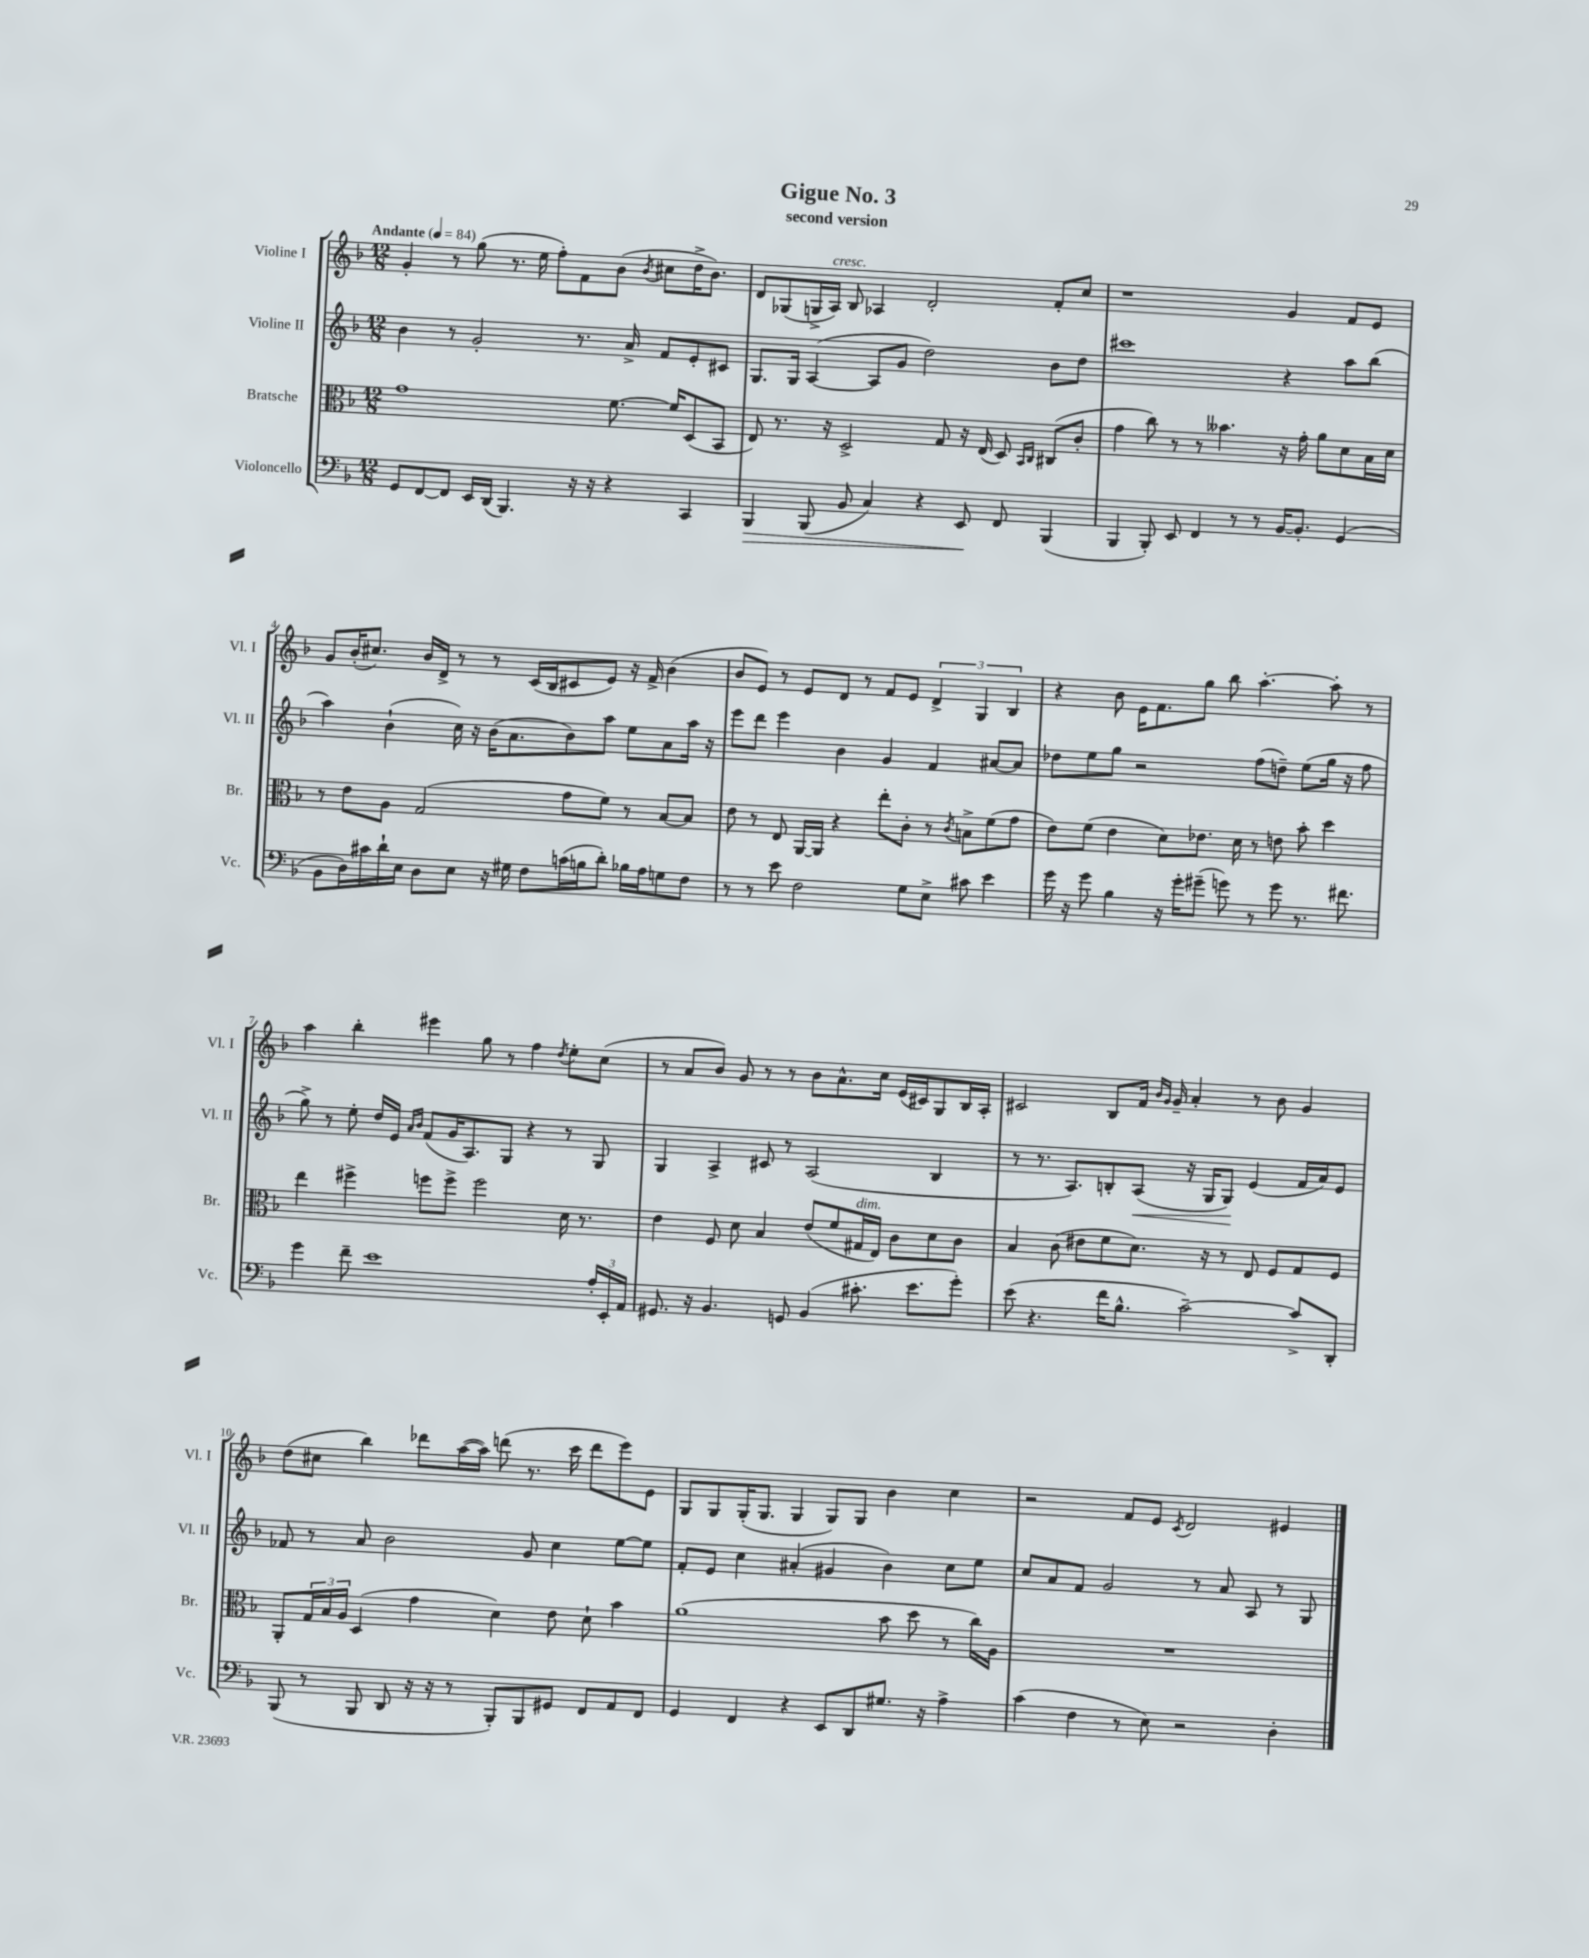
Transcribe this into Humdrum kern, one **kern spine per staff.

**kern	**kern	**kern	**kern
*staff4	*staff3	*staff2	*staff1
*clefF4	*clefC3	*clefG2	*clefG2
*k[b-]	*k[b-]	*k[b-]	*k[b-]
*M12/8	*M12/8	*M12/8	*M12/8
*MM84	*MM84	*MM84	*MM84
8GG	1g	4b-	4g'
[8FF	.	.	.
8FF]	.	8r	8r
16EE	.	2g'	(8gg
(16DD	.	.	.
4.BBB-)	.	.	8.r
.	.	.	16ee
.	.	.	8ff')
16r	.	8.r	8f
16r	.	.	.
4r	[8.f	.	(8b-
.	.	16a^	.
.	.	.	8qb-
.	.	8f	8cc#
.	16f]	.	.
4CC	(8D	8e'	16dd^
.	.	.	8.b-)
.	8BB-	8c#	.
=	=	=	=
4BBB-	8E)	8.G	8d
.	8.r	.	(8G-
.	.	16G	.
(8BBB-	.	([4A	16G^
.	16r	.	16A)
8BB-	2D^	.	8B-
4C)	.	8A]	4A-
.	.	8g	.
4r	.	2dd)	2d'
.	8G	.	.
8EE	16r	.	.
.	(16E	.	.
8FF	8D)	.	.
.	16qqBB-	.	.
.	16qqC	.	.
(4BBB-	(8C#	8b-	8f'
.	8c'	8dd	8cc
=	=	=	=
4BBB-	4g	1ccc#	1r
8BBB-')	8cc)	.	.
8EE	8r	.	.
4FF	8r	.	.
.	4.b--	.	.
8r	.	.	.
8r	.	.	.
[16BB-	16r	4r	4g
8.BB-']	16g'	.	.
.	8a	.	.
(4GG	8d	8aa	8f
.	16B-	(8bb-	8e
.	16d	.	.
=	=	=	=
8BB-	8r	4aa)	8g
16D)	8e	.	(16b-'
16c#	.	.	8.cc#)
16d`	8A	(4b-`	.
16E	.	.	.
8D	(2G	.	16b-
.	.	.	16d^
8E	.	16cc)	8r
.	.	16r	.
16r	.	(16b-	8r
16G#	.	8.a	.
8F	.	.	(16c
.	.	.	16B-
(16c	8g	8b-)	8c#
16B	.	.	.
8d')	8f)	8aa	8e)
16B-	8r	8ee	16r
16A	.	.	16f^
8G	[8B-	8a	(4b-
8F	8B-]	16aa	.
.	.	16r	.
=	=	=	=
8r	8e	8eee	8b-
8r	8r	8ddd	8e)
8e	8E	4eee	8r
2F	[16AA	.	8e
.	16AA]	.	.
.	4r	4b-	8d
.	.	.	8r
.	8ee'	4g	8f
8G	8c'	.	8e
8E^	8r	4f	6d^
.	8qc	.	.
8c#	8B^	.	.
.	.	.	6G
4e	(8f	[8a#	.
.	.	.	6B-
.	8g	8a#]	.
=	=	=	=
16g	8e)	8dd-	4r
16r	.	.	.
8g	(8f	8ee	.
4B-	4e	8gg	8b-
.	.	2r	16e
.	.	.	8.f
16r	8d)	.	.
16g'	.	.	.
(8g#~	8.e-	.	8gg
8g)	.	.	8bb-
.	16d	.	.
8r	8r	(8ff	[4.aa'
8g	8e	8dd~)	.
8.r	8b-'	(8ee	.
.	4dd	16gg	8aa']
8.f#	.	16r	.
.	.	8ff	8r
=	=	=	=
4g	4ee	8gg^)	4aa
.	.	8r	.
8f~	4ff#^	8ee'	4bb-'
1e	.	16dd	.
.	.	16e	.
.	.	16qqa	.
.	.	16qqb-	.
.	8ff	(8f	4eee#
.	8ff^	16g	.
.	.	8.A)	.
.	2ff	.	8gg
.	.	8G	8r
.	.	4r	4ff
.	.	.	8qdd
.	16d	8r	8ee'
.	8.r	.	.
24A'	.	8G	(8cc
24EE'	.	.	.
24AA	.	.	.
=	=	=	=
8.GG#	4e	4G	8r
.	.	.	8a
16r	.	.	.
4.BB-	8F	4A^	8b-)
.	8d	.	8g
.	4B-	8c#	8r
8GG	.	8r	8r
(4BB-	(8e	(2A	8b-
.	8f	.	8.a^^
8.c#'	16G#	.	.
.	16E)	.	16cc
.	8c	.	(16e
8.e	.	.	16c#)
.	8d	4B-	8G
8g')	8c	.	16B-
.	.	.	16A'
=	=	=	=
(8e	4B-	8r	2c#
4.r	.	8.r	.
.	(8c	.	.
.	.	8.A)	.
.	8e#	.	.
16f	8f	8B'	8B-
8.B-^^	.	.	.
.	8.d)	(8A	16f
.	.	.	16qqb-
.	.	.	16qqg
.	.	.	16g~
[2c~)	.	16r	4a'
.	16r	16G	.
.	8r	8G)	.
.	8E	(4e	8r
.	8F	.	8b-
8c^]	8G	16f	4g
.	.	16a)	.
8DD'	8F	8e	.
=	=	=	=
(8BBB-	8AA'	8f-	(8dd
8r	24G	8r	8cc#
.	24B-	.	.
.	24A	.	.
8BBB-	(4D	8a	4bb-)
8DD	.	2b-	.
16r	4g	.	8ddd-
16r	.	.	.
8r	.	.	([16aa
.	.	.	16aa])
8BBB-')	4d)	.	(8ddd
8BBB-	.	8g	8.r
8GG#	8e	4cc	.
.	.	.	16ccc
8FF	8d`	.	8ddd
8AA	4b-	[8ee	8eee)
8FF	.	8ee]	8e
=	=	=	=
4GG	(1a	8f'	8G
.	.	8e	8G
4FF	.	4cc	(16G'
.	.	.	8.G
4r	.	(4a#'	4G
8EE	.	4g#	8G)
8DD	.	.	8G
8.G#	8b-	4b-)	4b-
.	8dd	.	.
16r	.	.	.
4A^	8r	8cc	4cc
.	16cc)	8ee	.
.	16A	.	.
=	=	=	=
(4c	1.r	8cc	2r
.	.	8a	.
4F	.	8f	.
.	.	2g	.
8r	.	.	8f
8E)	.	.	8e
.	.	.	8qc
2r	.	.	2d
.	.	8r	.
.	.	8a	.
.	.	8A	.
4D'	.	8r	4e#
.	.	8G	.
==	==	==	==
*-	*-	*-	*-
